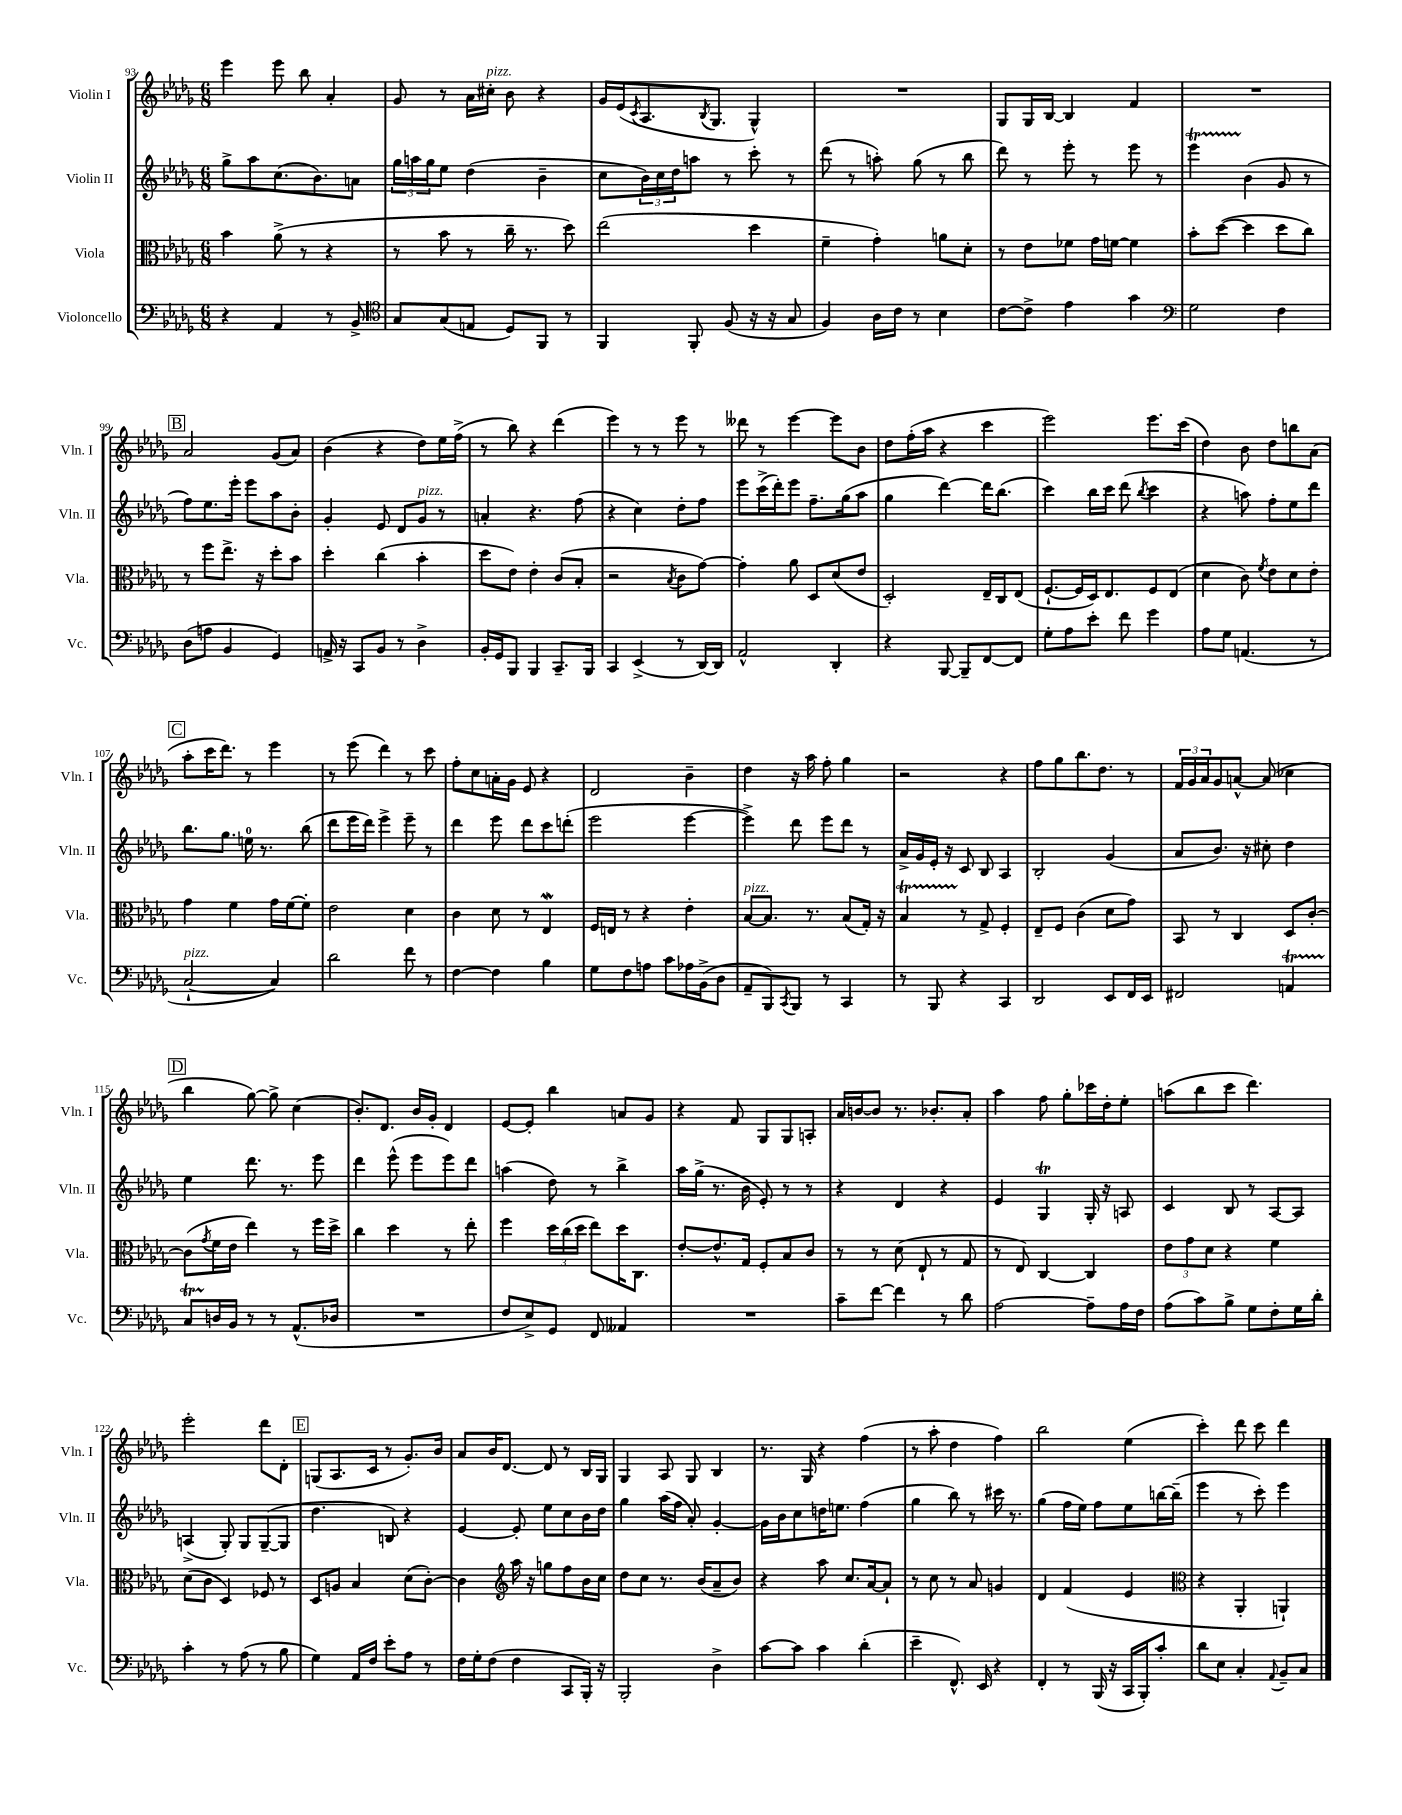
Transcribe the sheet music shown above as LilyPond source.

<<
\new StaffGroup <<
\new Staff = "s0" \with { instrumentName = "Violin I" shortInstrumentName = "Vln. I" } {
    \clef treble \key des \major \numericTimeSignature \time 6/8
    ees'''4 ees'''8 bes''8 aes'4-. |
    ges'8 r8 aes'16 cis''16-.^\markup { \italic "pizz." } bes'8 r4 |
    ges'16 ees'16( \acciaccatura { c'8 } aes8. \acciaccatura { bes8 } ges8. ges4-^) |
    R2. |
    ges8 ges16 bes16~ bes4 f'4 |
    R2. |
    \mark \markup { \box "B" } aes'2 ges'8( aes'8) |
    bes'4( r4 des''8) ees''16 f''16->( |
    r8 bes''8) r4 des'''4( |
    ees'''4) r8 r8 ees'''8 r8 |
    deses'''8 r8 ees'''4~ ees'''8 bes'8 |
    des''8 f''16-.( aes''16 r4 c'''4 |
    ees'''2) ees'''8. c'''16( |
    des''4) bes'8 des''8 b''8 aes'8( |
    \mark \markup { \box "C" } aes''8-. c'''16 des'''8.) r8 ees'''4 |
    r8 ees'''8( des'''4) r8 c'''8 |
    f''8-. c''8 a'16-. ges'16 ees'8 r4 |
    des'2 bes'4-- |
    des''4 r16 aes''16 f''8-. ges''4 |
    r2 r4 |
    f''8 ges''8 bes''8. des''8. r8 |
    \tuplet 3/2 { f'16 ges'16 aes'16 } ges'8 a'8~-^ a'8( ces''4 |
    \mark \markup { \box "D" } bes''4 ges''8~) ges''8-> c''4( |
    bes'8.-.) des'8. bes'16 ges'16-. des'4 |
    ees'8~ ees'8-. bes''4 a'8 ges'8 |
    r4 f'8 ges8 ges8 a8-. |
    aes'16 b'16~ b'8 r8. bes'8.-. aes'8-. |
    aes''4 f''8 ges''8-. ces'''16 des''16-. ees''8-. |
    a''8( bes''8 c'''8 des'''4.) |
    ees'''2-. des'''8 des'8-. |
    \mark \markup { \box "E" } g8( aes8. c'16 r8 ges'8.-.) bes'16 |
    aes'8 bes'16 des'8.~ des'8 r8 bes16 ges16 |
    ges4 aes8 ges8 bes4 |
    r8. ges16 r4 f''4( |
    r8 aes''8-. des''4 f''4) |
    bes''2 ees''4( |
    c'''4-.) des'''8 c'''8 des'''4 \bar "|." |
}
\new Staff = "s1" \with { instrumentName = "Violin II" shortInstrumentName = "Vln. II" } {
    \clef treble \key des \major \numericTimeSignature \time 6/8
    ges''8-> aes''8 c''8.( bes'8.) a'8 |
    \tuplet 3/2 { ges''16 a''16 ges''16 } ees''8 des''4( bes'4-- |
    c''8 \tuplet 3/2 { bes'16) c''16 des''16 } a''8 r8 c'''8-. r8 |
    des'''8( r8 a''8-.) ges''8( r8 bes''8 |
    des'''8) r8 ees'''8-. r8 ees'''8 r8 |
    ees'''4\startTrillSpan bes'4\stopTrillSpan( ges'8 r8 |
    \mark \markup { \box "B" } f''8) ees''8. ees'''16-. ees'''8 aes''8 bes'8-. |
    ges'4-. ees'8 des'8 ges'8^\markup { \italic "pizz." } r8 |
    a'4-. r4. f''8( |
    r4 c''4) des''8-. f''8 |
    ees'''8 c'''16->( des'''16-.) ees'''8 f''8.-- ges''16( aes''8 |
    ges''4 des'''4~) des'''16 bes''8.( |
    c'''4) bes''16 c'''16 des'''8( \acciaccatura { bes''8 } c'''4 |
    r4 a''8) f''8-. ees''8 des'''8 |
    \mark \markup { \box "C" } bes''8. ges''8. e''16-0 r8. bes''8( |
    des'''8 ees'''16 des'''16) ees'''4-> ees'''8-- r8 |
    des'''4 ees'''8 des'''8 c'''8 d'''8-.( |
    ees'''2 ees'''4~ |
    ees'''4->) des'''8 ees'''8 des'''8 r8 |
    aes'16-> ges'16 ees'16-. r16 c'8 bes8 aes4 |
    bes2-. ges'4( |
    aes'8 bes'8.) r16 cis''8-. des''4 |
    \mark \markup { \box "D" } ees''4 des'''8. r8. ees'''8 |
    des'''4 ees'''8-^( ees'''8 ees'''8) des'''8 |
    a''4( des''8) r8 bes''4-> |
    aes''16 ges''16->( r8. bes'16 ees'8-.) r8 r8 |
    r4 des'4 r4 |
    ees'4 ges4\trill ges16-. r16 a8 |
    c'4 bes8 r8 aes8~ aes8 |
    a4->( ges8-.) ges8 ges8~--( ges8 |
    \mark \markup { \box "E" } des''4. b8) r4 |
    ees'4~ ees'8-. ees''8 c''8 bes'16 des''16 |
    ges''4 aes''16( f''16 aes'8-.) ges'4~-. |
    ges'16 bes'16 c''8 d''16 e''8. f''4( |
    ges''4 bes''8) r8 cis'''16 r8. |
    ges''4( f''16 ees''16) f''8 ees''8 b''16~ b''16--( |
    ees'''4 r8 c'''8-.) ees'''4 \bar "|." |
}
\new Staff = "s2" \with { instrumentName = "Viola" shortInstrumentName = "Vla." } {
    \clef alto \key des \major \numericTimeSignature \time 6/8
    bes'4 aes'8->( r8 r4 |
    r8 bes'8 r8 c''16-- r8. des''8) |
    ees''2( des''4 |
    f'4-- ges'4-.) a'8 des'8-. |
    r8 ees'8 fes'8 ges'16 f'16~ f'4 |
    bes'8-. des''8~( des''4 des''8 c''8) |
    \mark \markup { \box "B" } r8 f''8 ees''8.-> r16 des''8-. bes'8 |
    des''4-. c''4( bes'4-. |
    des''8 ees'8) ees'4-. c'8( bes8-. |
    r2 \acciaccatura { bes8 } c'8 ges'8~) |
    ges'4-. aes'8 des8 des'8( ees'8 |
    des2-.) ees16-- c16 ees8( |
    f8.~-! f16 des16) ees8. f8 ees8( |
    des'4 c'8) \acciaccatura { f'8 } ees'8 des'8 ees'8-. |
    \mark \markup { \box "C" } ges'4 f'4 ges'16 f'16~ f'8-. |
    ees'2 des'4 |
    c'4 des'8 r8 ees4\mordent |
    f16 e16 r8 r4 ees'4-. |
    bes8~^\markup { \italic "pizz." } bes8. r8. bes8( ges16-.) r16 |
    bes4\startTrillSpan r8\stopTrillSpan ges8-> f4-. |
    ees8-- f8 c'4( des'8 ges'8) |
    bes,8 r8 c4 des8 c'8~-. |
    \mark \markup { \box "D" } c'8( \acciaccatura { ges'8 } f'16 ees'16 ees''4) r8 f''16 des''16-> |
    c''4 des''4 r8 ees''8-. |
    f''4 \tuplet 3/2 { des''16 c''16( des''16 } ees''8) des''16 c8. |
    ees'8~-. ees'8.-^ ges16 f8-. bes8 c'8 |
    r8 r8 des'8( ees8-! r8 ges8 |
    r8 ees8) c4~ c4 |
    \tuplet 3/2 { ees'8 ges'8 des'8 } r4 f'4 |
    des'8( c'8 des4) fes8 r8 |
    \mark \markup { \box "E" } des8 a8 bes4 des'8( c'8~-.) |
    c'4 \clef treble aes''16 r16 g''8 f''8 bes'16 c''16 |
    des''8 c''8 r8. bes'16( aes'8-- bes'8) |
    r4 aes''8 c''8. aes'16~ aes'8-! |
    r8 c''8 r8 aes'8 g'4 |
    des'4 f'4( ees'4 |
    \clef alto r4 aes,4-. a,4-!) \bar "|." |
}
\new Staff = "s3" \with { instrumentName = "Violoncello" shortInstrumentName = "Vc." } {
    \clef bass \key des \major \numericTimeSignature \time 6/8
    r4 aes,4 r8 bes,8-> |
    \clef tenor ges8 ges8( e8 des8) f,8 r8 |
    f,4 f,8-. f8( r16 r16 ges8 |
    f4) aes16 c'16 r8 bes4 |
    c'8~ c'8-> ees'4 ges'4 |
    \clef bass ges2 f4 |
    \mark \markup { \box "B" } des8( a8 bes,4 ges,4) |
    a,16-> r16 c,8 bes,8 r8 des4-> |
    bes,16-. ges,16 bes,,8 bes,,4 c,8.-- bes,,16 |
    c,4 ees,4->( r8 des,16~) des,16 |
    aes,2-^ des,4-. |
    r4 bes,,8~ bes,,8-- f,8~ f,8 |
    ges8-. aes8 ees'8-. f'8 ges'4 |
    aes8 ges8 a,4.( r8 |
    \mark \markup { \box "C" } c2~-!^\markup { \italic "pizz." } c4) |
    des'2 f'8 r8 |
    f4~ f4 bes4 |
    ges8 f8 a8 c'8 aes16 bes,16->( des8 |
    aes,8-- bes,,8) \acciaccatura { c,8 } bes,,8 r8 c,4 |
    r8 bes,,8 r4 c,4 |
    des,2 ees,8 f,16 ees,16 |
    fis,2 a,4\startTrillSpan |
    \mark \markup { \box "D" } c8 d16\stopTrillSpan bes,16 r8 r8 aes,8.-^( des16 |
    R2. |
    f8 ees8->) ges,8 f,8 aeses,4 |
    R2. |
    c'8-- f'8~ f'4 r8 des'8 |
    aes2~ aes8-- aes16 f16 |
    aes8( c'8) bes8-> ges8 f8-. ges16 des'16-. |
    c'4-. r8 aes8( r8 bes8 |
    \mark \markup { \box "E" } ges4) aes,16 f16 ees'8-. aes8 r8 |
    f16 ges16-. f8( f4 c,8 bes,,16-.) r16 |
    bes,,2-. des4-> |
    c'8~ c'8 c'4 des'4-.( |
    ees'4-- f,8.-^) ees,16 r4 |
    f,4-. r8 bes,,16( r16 c,16 bes,,16-.) c'8-. |
    des'8 ees8 c4-. \appoggiatura { aes,8 } bes,8-- c8 \bar "|." |
}
>>
>>
\layout { \context { \Score currentBarNumber = #93 } }
